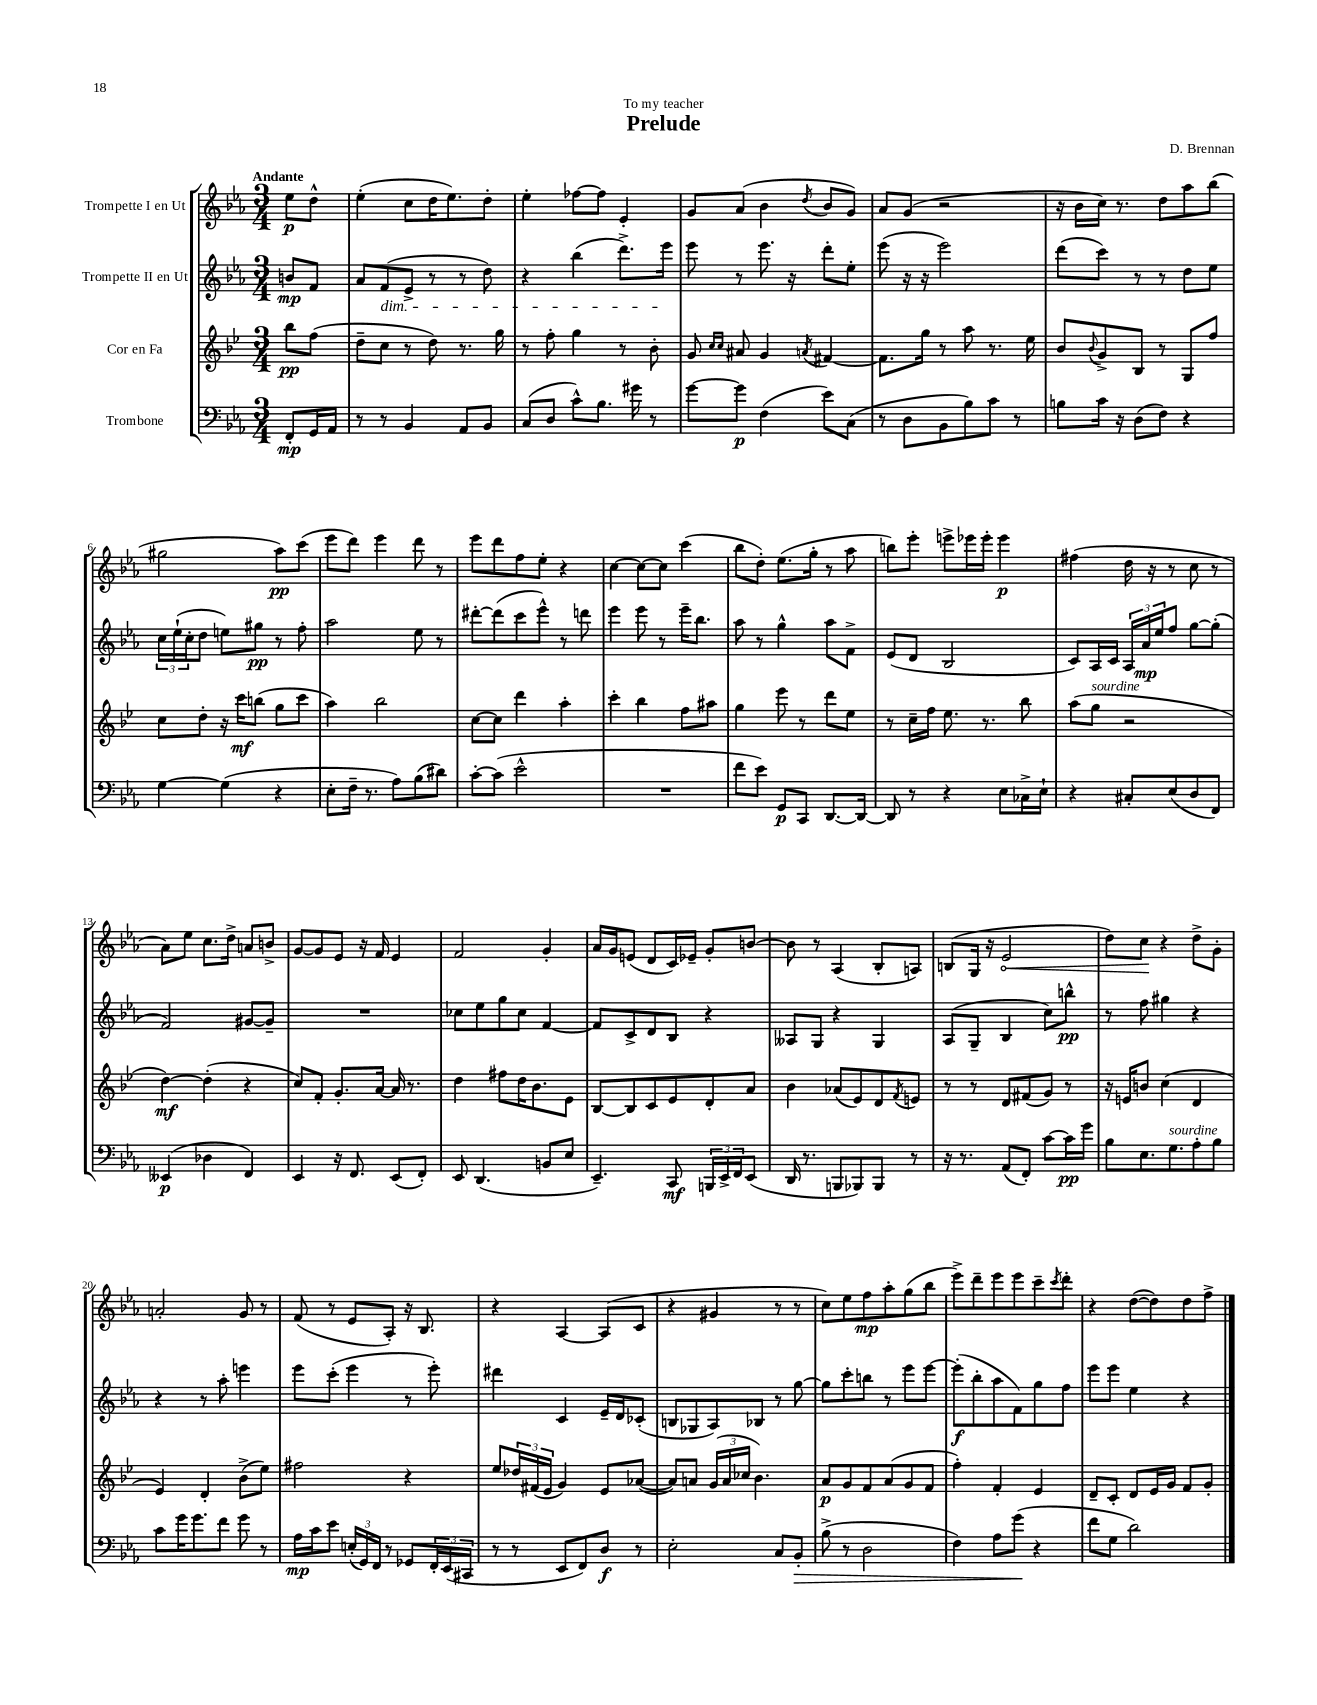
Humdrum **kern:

**kern	**kern	**kern	**kern
*staff4	*staff3	*staff2	*staff1
*clefF4	*clefG2	*clefG2	*clefG2
*k[b-e-a-]	*k[b-e-]	*k[b-e-a-]	*k[b-e-a-]
*M3/4	*M3/4	*M3/4	*M3/4
8FF'	8bb-	8b	8ee-
16GG	(8ff	8f	8dd^^
16AA-	.	.	.
=	=	=	=
8r	8dd~	8a-	(4ee-'
8r	8cc	(8f	.
4BB-	8r	8e-^	8cc
.	8dd)	8r	16dd
.	.	.	8.ee-)
8AA-	8.r	8r	.
8BB-	.	8dd)	8dd'
.	16gg	.	.
=	=	=	=
(8C	8r	4r	4ee-'
8D	8ff'	.	.
8c^^)	4gg	(4bb-	[8ff-
8.B-	.	.	8ff-]
.	8r	8.ddd^)	4e-'
16g#	.	.	.
8r	8b-'	.	.
.	.	16eee-	.
=	=	=	=
[8g	8g	8eee-	8g
.	16qqcc	.	.
.	16qqcc	.	.
8g]	8a#	8r	(8a-
(4F	4g	8.eee-	4b-
.	.	16r	.
.	8qa	.	8qdd
8e-)	[4f#	8ddd'	8b-
(8C	.	8ee-'	8g)
=	=	=	=
8r	8.f#]	(8eee-	8a-
8D	.	16r	(8g
.	16gg	16r	.
8BB-	8r	2eee-)	2r
8B-)	8aa	.	.
8c	8.r	.	.
8r	.	.	.
.	16ee-	.	.
=	=	=	=
8B	8b-	(8ddd	16r
.	.	.	16b-
.	8qqb-	.	.
16c	8g^	8ccc)	16cc)
16r	.	.	8.r
(8D	8B-	8r	.
8F)	8r	8r	8dd
4r	8G	8dd	8aa-
.	8ff	8ee-	(8bb-
=	=	=	=
[4G	8cc	24cc	2gg#
.	.	(24ee-`	.
.	.	24cc'	.
.	8dd'	8dd	.
(4G]	16r	8ee)	.
.	16ccc	.	.
.	(8bb	8gg#	.
4r	8gg	8r	8aa-)
.	8ccc	8ff'	(8ccc
=	=	=	=
8E-'	4aa)	2aa-	8eee-
16F~	.	.	8ddd)
8.r	.	.	.
.	2bb-	.	4eee-
8A-)	.	.	.
(8B-	.	8ee-	8ddd
8d#)	.	8r	8r
=	=	=	=
[8c'	[8cc	[8ddd#'	8eee-
(8c]	8cc]	(8ddd#]	8ddd
2e-^^	4ddd	8ccc	8ff
.	.	8eee-^^)	8ee-'
.	4aa'	8r	4r
.	.	8ddd	.
=	=	=	=
2.r	4ccc'	4eee-	[4cc
.	4bb-	8eee-	8cc_
.	.	8r	8cc]
.	8ff	16eee-~	(4ccc
.	.	8.bb-	.
.	8aa#	.	.
=	=	=	=
8f	4gg	8aa-	8bb-
8e-)	.	8r	8dd')
8GG	8eee-	4gg^^	(8.ee-
8CC	8r	.	.
.	.	.	16gg'
[8.DD	8ddd	8aa-	8r
.	8ee-	8f^	8aa-
16DD_	.	.	.
=	=	=	=
8DD]	8r	(8e-	8bb)
8r	16cc~	8d	8eee-'
.	16ff	.	.
4r	8.ee-	2B-	8eee^
.	.	.	16eee-
.	8.r	.	16eee-'
8E-	.	.	4eee-
16C-^	8bb-	.	.
16E-`	.	.	.
=	=	=	=
4r	(8aa	8c)	(4ff#
.	8gg	16A-	.
.	.	16c	.
8C#'	2r	24A-	16dd
.	.	24a-	.
.	.	.	16r
.	.	24ee-	.
(8E-	.	8ff	8r
8D	.	[8gg	8cc
8FF)	.	(8gg']	8r
=	=	=	=
(4EE--	[4dd)	2f)	8a-)
.	.	.	8ee-
4D-	(4dd']	.	8.cc
.	.	.	16dd^
4FF)	4r	[8g#	8a
.	.	8g#~]	8b^
=	=	=	=
4EE-	8cc)	2.r	[8g
.	8f'	.	8g]
16r	8.g'	.	8e-
8.FF	.	.	.
.	.	.	16r
.	[16a	.	16f
(8EE-	16a]	.	4e-
.	8.r	.	.
8FF')	.	.	.
=	=	=	=
8EE-	4dd	8cc-	2f
(4.DD	.	8ee-	.
.	8ff#	8gg	.
.	16dd	8cc-	.
.	8.b-	.	.
8BB	.	[4f	4g'
8E-	8e-	.	.
=	=	=	=
4.EE-~)	[8B-	8f]	16a-
.	.	.	16g
.	8B-]	8c^	(8e
.	8c	8d	8d
8CC	8e-	8B-	16c)
.	.	.	16e-~
24BBB	8d'	4r	8g'
24EE-^	.	.	.
24FF	.	.	.
(8EE-	8a	.	[8b
=	=	=	=
16DD	4b-	8A--	8b]
8.r	.	.	.
.	.	8G	8r
8BBB	(8a-	4r	(4A-
8BBB-)	8e-)	.	.
8BBB-	8d	4G	8B-'
.	8qf	.	.
8r	8e	.	8A)
=	=	=	=
16r	8r	(8A-	(8B
8.r	.	.	.
.	8r	8G~	16G
.	.	.	16r
(8AA-	8d	4B-	2e-
8FF')	(8f#	.	.
[8c	8g)	8cc)	.
16c]	8r	8bb^^	.
16g	.	.	.
=	=	=	=
8B-	16r	8r	8dd)
.	16e	.	.
8.E-	8b	8ff	8cc
.	(4cc	4gg#	4r
8.G	.	.	.
8A-'	4d	4r	8dd^
8B-	.	.	8g'
=	=	=	=
8c	4e-)	4r	2a'
16g	.	.	.
8.g	.	.	.
.	4d'	8r	.
8f	.	8aa-'	.
8g	(8b-^	4eee	8g
8r	8ee-)	.	8r
=	=	=	=
16A-	2ff#	8eee-	(8f
16c	.	.	.
8e-	.	(8ccc'	8r
(24E'	.	4eee-	8e-
24GG)	.	.	.
24FF	.	.	.
8r	.	.	8A-')
8GG-	4r	8r	16r
.	.	.	8.B-
24FF'	.	8eee-')	.
(24EE-	.	.	.
24CC#	.	.	.
=	=	=	=
8r	8ee-	4ddd#	4r
8r	24dd-	.	.
.	(24f#	.	.
.	24e-	.	.
8EE-	4g)	4c	[4A-
8FF)	.	.	.
8D	8e-	16e-~	(8A-]
.	.	16d	.
8r	([8a-	(8c-'	8c
=	=	=	=
2E-'	8a-])	8B	4r
.	8a	8G-	.
.	(24g	8A-)	4g#
.	24a	.	.
.	24cc-	.	.
.	4.b-)	8B-	.
8C	.	8r	8r
8BB-'	.	[8gg	8r
=	=	=	=
(8B-^	8a	8gg]	8cc)
8r	8g	8ccc'	8ee-
2D	8f	8bb	8ff
.	(8a	8r	8aa-'
.	8g	8eee-	(8gg
.	8f	[8eee-	8bb-
=	=	=	=
4F)	4ff')	(8eee-']	8eee-^)
.	.	8bb-'	8ddd~
8A-	4f'	8aa-	8eee-
(8g	.	8f)	8eee-
4r	4e-	8gg	8ccc~
.	.	.	8qccc
.	.	8ff	8ddd'
=	=	=	=
8f	8d~	8eee-	4r
8G	8c'	8eee-	.
2d)	8d	4ee-	([8dd
.	16e-	.	8dd])
.	16g	.	.
.	8f	4r	8dd
.	8g'	.	8ff^
==	==	==	==
*-	*-	*-	*-
